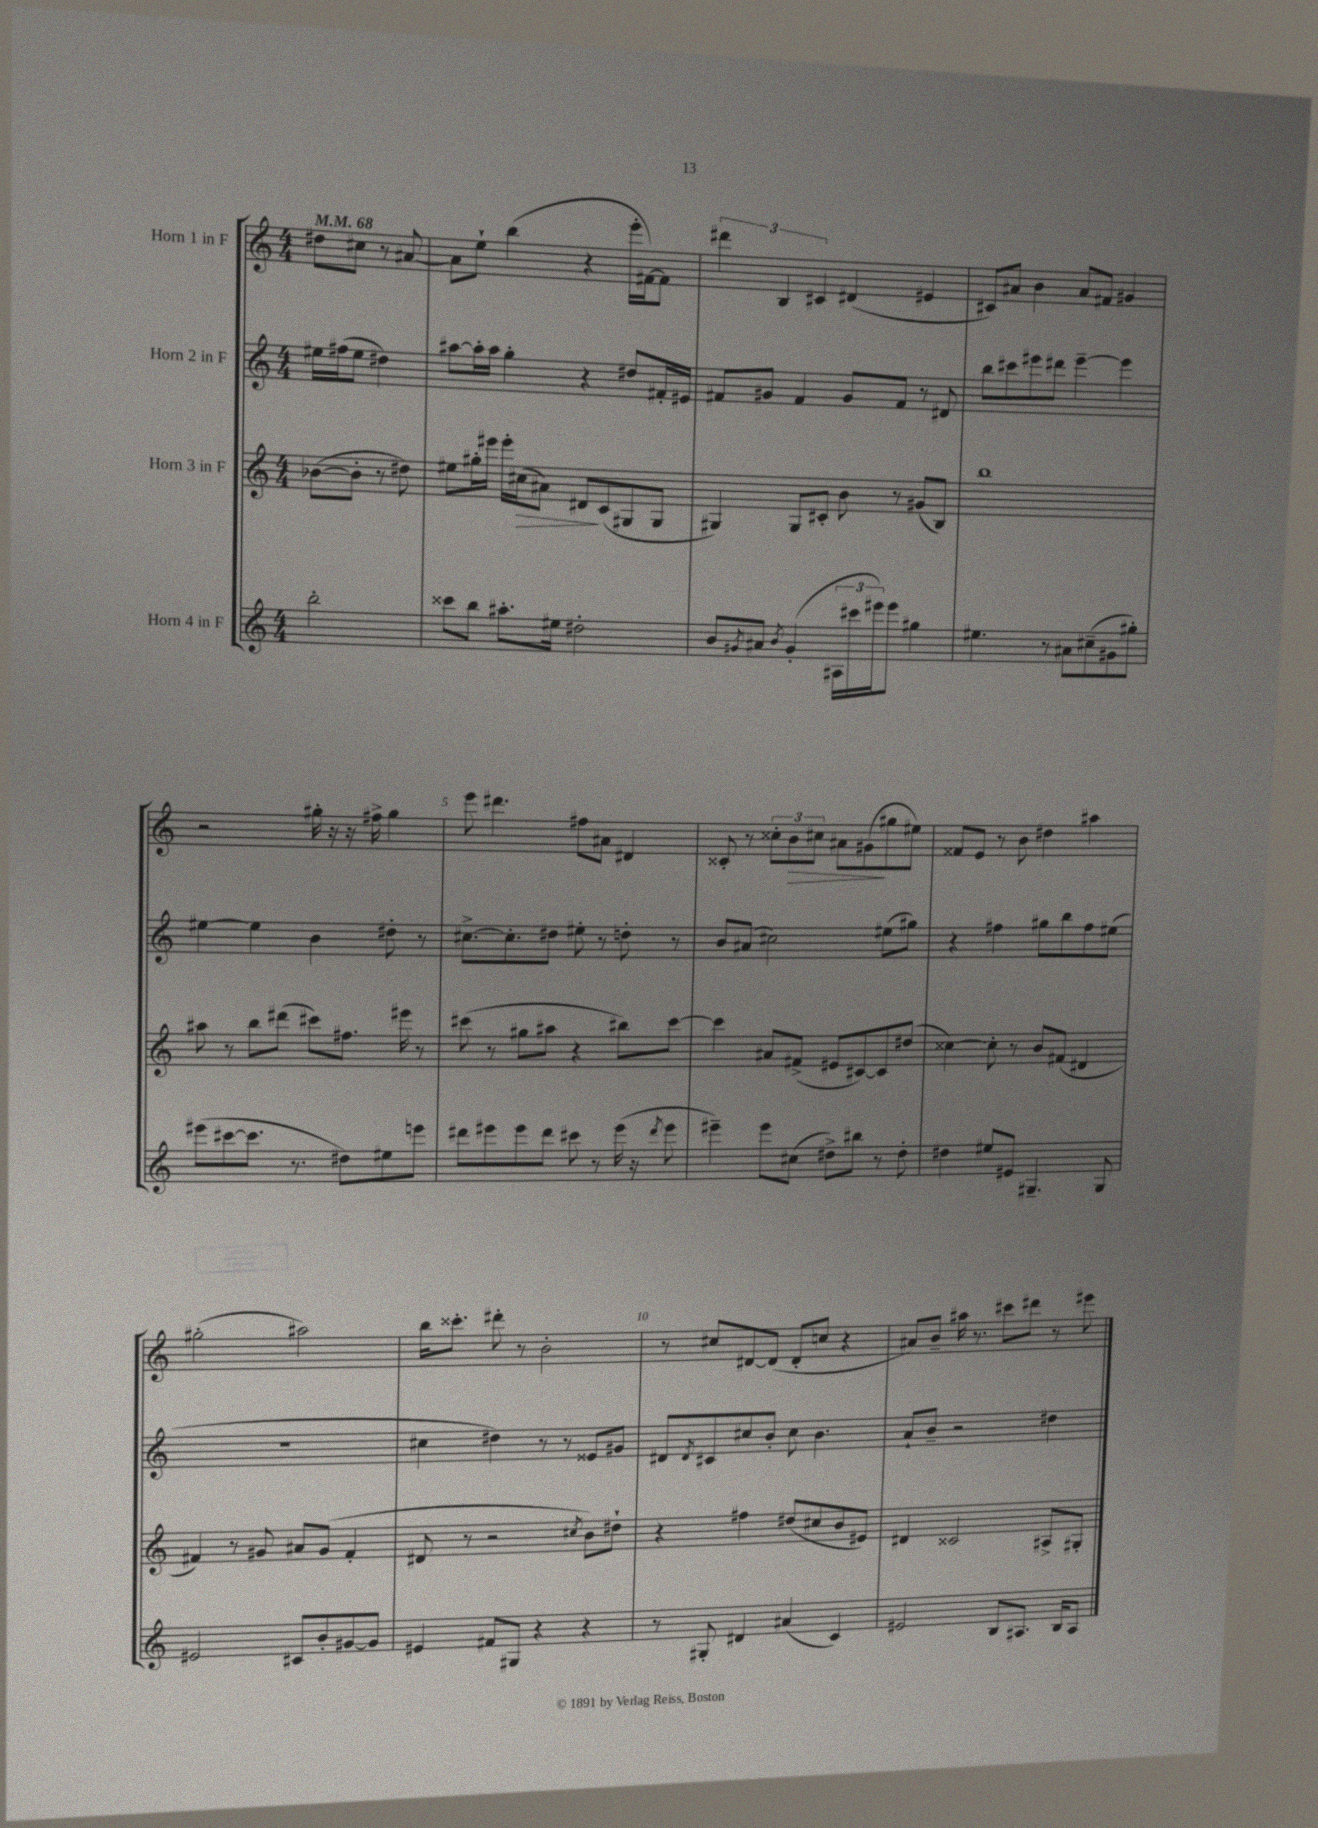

**kern	**kern	**kern	**kern
*staff4	*staff3	*staff2	*staff1
*clefG2	*clefG2	*clefG2	*clefG2
*k[]	*k[]	*k[]	*k[]
*M4/4	*M4/4	*M4/4	*M4/4
*MM68	*MM68	*MM68	*MM68
2bb'	([8b-	16ee#	8dd#
.	.	(16ff#	.
.	8b-']	8ee#	8cc#
.	8r	4dd#)	8r
.	8dd#)	.	[8a#
=	=	=	=
8ccc##	8ee#	[8aa#	8a#]
8bb	16gg#'	16aa#']	8ee`
.	16eee#	16aa#	.
8.aa#'	16eee#'	4gg'	(4bb
.	(16cc#	.	.
.	8a#)	.	.
16ee#	.	.	.
2dd#'	8d#	4r	4r
.	(8c	.	.
.	8G#	8dd#	16eee'
.	.	.	[16f#)
.	8G#	16f#'	8f#]
.	.	16e#	.
=	=	=	=
8b	4G#)	8f#	6ddd#
8qg#	.	.	.
8a#	.	8g#	.
.	.	.	6B
8qb	.	.	.
(4g#'	8G#	4f#	.
.	.	.	6c#
.	8c#'	.	.
24A#	8b	8g#	(4d#
24ccc#	.	.	.
24eee#)	.	.	.
8eee#	8r	8f#	.
4gg#	(8g#	8r	4e#
.	8B)	8d#	.
=	=	=	=
4.ee#	1bb	8bb	8c#)
.	.	8ccc#	8a#
.	.	8eee#	4b
8r	.	8ddd#	.
8a#	.	[4eee#~	8a#
(8cc#~	.	.	8f#
8g#	.	4eee#]	4g#
8gg#')	.	.	.
=	=	=	=
(8eee#	8aa#	[4ee#	2r
[8ccc#	8r	.	.
8.ccc#]	8bb	4ee#]	.
.	(8ddd#	.	.
8.r	.	.	.
.	8ccc#)	4b	16gg#'
.	.	.	16r
8dd#)	8.ff#	.	16r
.	.	.	16ff#^
8ee#	.	8dd#'	4gg#
.	16eee#	.	.
8eee	8r	8r	.
=	=	=	=
8ddd#	(8ccc#	[8.cc#^	8eee
8eee#	8r	.	4.ddd#
.	.	8.cc#']	.
8eee#	8gg#	.	.
8ddd#	8aa#	8dd#	.
8ccc#	4r	8ee#'	8ff#
8r	.	8r	8a#
(16eee#	8bb#)	8dd'	4d#
16r	.	.	.
8qddd#	.	.	.
8eee#	[8ccc#	8r	.
=	=	=	=
4eee#~)	4ccc#]	8b	8c##'
.	.	(8a#	8r
8eee#	8a#	2cc#)	12cc##'
.	.	.	12b
(8cc#	(8f#^	.	.
.	.	.	12cc#
8dd#^)	8e#	.	8a#
8bb#	[8c#)	.	(8g#
8r	8c#]	(8ee#	8gg#
8dd#'	(8dd#	8gg#)	8ee#)
=	=	=	=
4dd#	[4cc##)	4r	8f##
.	.	.	8e
8ee#	8cc##']	4ff#	8r
8e#	8r	.	8b
4.G#~	8b	8gg#	4dd#
.	(8f#	8bb	.
.	4d#	8ff#	4aa#
8G#	.	(8ee#	.
=	=	=	=
2e#	4f#)	1r	(2gg#'
.	8r	.	.
.	8g#	.	.
8c#	8a#	.	2aa#)
8b'	(8g#	.	.
[8g#	4f#'	.	.
8g#]	.	.	.
=	=	=	=
4e#	8d#	4cc#	16bb
.	.	.	8.ccc##'
.	8r	.	.
8f#	2r	4dd#)	8ddd#'
8G#	.	.	8r
4r	.	8r	2b'
.	.	8r	.
.	8qcc#	.	.
4r	8b)	8e##	.
.	8dd#`	8g#	.
=	=	=	=
8r	4r	8d#	8r
.	.	8qd#	.
8G#'	.	8c#	8cc#
4d#	4ff#	8cc#	[8d#
.	.	8b'	(8d#]
(4a#	(8dd#	8cc#	8d#'
.	8cc#	4.b	8cc
4c)	8b	.	4r
.	8e#)	.	.
=	=	=	=
2e#	4d#	8a`	8a#)
.	.	8b~	8b~
.	2c##	2r	16aa#
.	.	.	8.r
8B	.	.	8ccc#
8.A#	.	.	8ddd#
.	8A#^	4dd#	8r
16B	.	.	.
8A#	8G#'	.	8eee#
==	==	==	==
*-	*-	*-	*-
